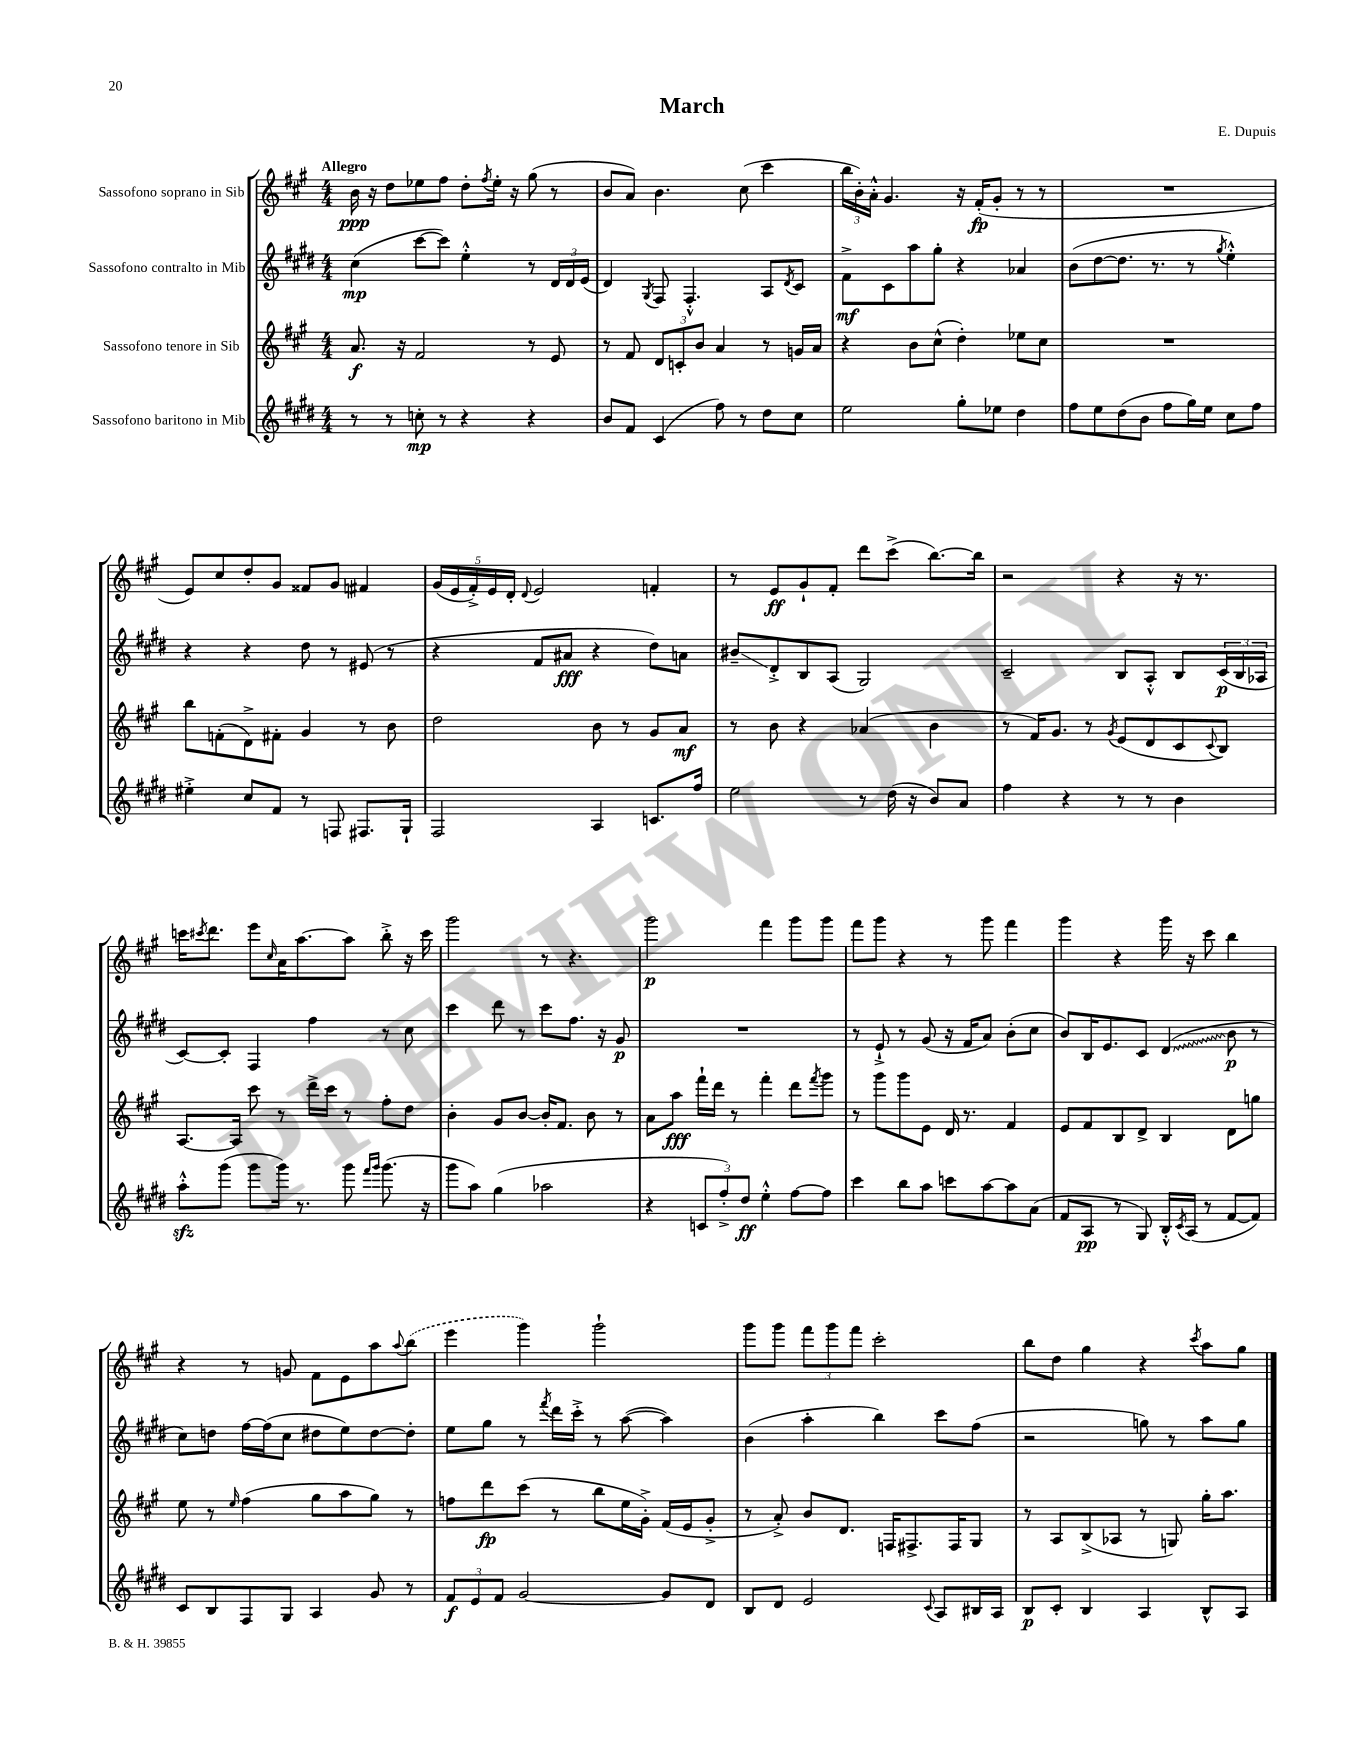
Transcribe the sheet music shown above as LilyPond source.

\header { title = "March" composer = "E. Dupuis" }
<<
\new StaffGroup <<
\new Staff = "s0" \with { instrumentName = "Sassofono soprano in Sib" } {
    \clef treble \key a \major \numericTimeSignature \time 4/4 \tempo "Allegro"
    b'16\ppp r16 d''8 ees''8 fis''8 d''8-. \acciaccatura { fis''8 } ees''16-. r16 gis''8( r8 |
    b'8 a'8) b'4. cis''8( cis'''4 |
    \tuplet 3/2 { b''16 b'16-.) a'16-.-^ } gis'4. r16 fis'16-.\fp( gis'8-. r8 r8 |
    R1 |
    e'8) cis''8 d''8-. gis'8 fisis'8 gis'8 fis'4 |
    \tuplet 5/4 { gis'16( e'16 fis'16-.->) e'16 d'16-. } \appoggiatura { d'8 } e'2 f'4-. |
    r8 e'8\ff gis'8-! fis'8-. d'''8 cis'''8->( b''8.~) b''16 |
    r2 r4 r16 r8. |
    c'''16 \acciaccatura { cis'''8 } d'''8. e'''8 \grace { cis''16 } a'16 a''8.~ a''8 b''8-.-> r16 cis'''16 |
    gis'''2 r8 r4. |
    gis'''2\p fis'''4 gis'''8 gis'''8 |
    fis'''8 gis'''8 r4 r8 gis'''8 fis'''4 |
    gis'''4 r4 gis'''16 r16 cis'''8 b''4 |
    r4 r8 g'8 fis'8 e'8 a''8 \appoggiatura { a''8 } \once \slurDashed b''8( |
    e'''4 gis'''4) gis'''2-! |
    gis'''8 gis'''8 \tuplet 3/2 { fis'''8 gis'''8 fis'''8 } cis'''2-. |
    b''8 d''8 gis''4 r4 \acciaccatura { cis'''8 } a''8 gis''8 \bar "|." |
}
\new Staff = "s1" \with { instrumentName = "Sassofono contralto in Mib" } {
    \clef treble \key e \major \numericTimeSignature \time 4/4
    cis''4\mp( cis'''8~ cis'''8) e''4-.-^ r8 \tuplet 3/2 { dis'16 dis'16 e'16( } |
    dis'4) \acciaccatura { gis8 } fis8 fis4.-.-^ a8 \acciaccatura { dis'8 } cis'8 |
    fis'8->\mf cis'8 a''8 gis''8-. r4 aes'4 |
    b'8( dis''8~ dis''8. r8. r8 \acciaccatura { gis''8 } e''4-.-^) |
    r4 r4 dis''8 r8 eis'8( r8 |
    r4 fis'8 ais'8\fff r4 dis''8) a'8 |
    bis'8--\glissando dis'8-.-> b8 a8( gis2) |
    cis'2-- b8 a8-.-^ b8 \tuplet 3/2 { cis'16\p( b16 aes16 } |
    cis'8~) cis'8-. fis4 fis''4 r8 cis''8 |
    cis'''4 dis'''8 r8 cis'''8 fis''8. r16 gis'8\p |
    R1 |
    r8 e'8-!-> r8 gis'8( r16 fis'16 a'8) b'8-.( cis''8 |
    b'8) b16 e'8. cis'8 \once \override Glissando.style = #'zigzag dis'4\glissando( b'8\p r8 |
    cis''8) d''8 fis''16~ fis''16( cis''8 dis''8 e''8) dis''8~ dis''8-. |
    e''8 gis''8 r8 \acciaccatura { fis'''8 } dis'''16 cis'''16-.-> r8 a''8~( a''4) |
    b'4( a''4-. b''4) cis'''8 fis''8( |
    r2 g''8) r8 a''8 g''8 \bar "|." |
}
\new Staff = "s2" \with { instrumentName = "Sassofono tenore in Sib" } {
    \clef treble \key a \major \numericTimeSignature \time 4/4
    a'8.\f r16 fis'2 r8 e'8 |
    r8 fis'8 \tuplet 3/2 { d'8 c'8-. b'8 } a'4 r8 g'16 a'16 |
    r4 b'8 cis''8-^( d''4-.) ees''8 cis''8 |
    R1 |
    b''8 f'8-.( d'8->) fis'8-. gis'4 r8 b'8 |
    d''2 b'8 r8 gis'8 a'8\mf |
    r8 b'8 r4 aes'4( b'4 |
    r8 fis'16) gis'8. r8 \acciaccatura { gis'8 } e'8( d'8 cis'8 \appoggiatura { cis'8 } b8) |
    a8.~ a16 cis'''8 r8 d'''16-> cis'''16 r8 fis''8-. d''8 |
    b'4-. gis'8 b'8~ b'16-. fis'8. b'8 r8 |
    a'8 a''8\fff fis'''16-! d'''16 r8 fis'''4-. d'''8 \acciaccatura { fis'''8 } gis'''8 |
    r8 gis'''8 gis'''8 e'8 d'16 r8. fis'4 |
    e'8 fis'8 b8 d'8-> b4 d'8 g''8 |
    e''8 r8 \grace { e''16 } fis''4( gis''8 a''8 gis''8) r8 |
    f''8 d'''8\fp cis'''8( r8 b''8 e''16 gis'16-.->) fis'16( e'16 gis'8-.-> |
    r8 a'8-.->) b'8 d'8. f16 fis8.-> fis16 gis8 |
    r8 a8 b8->( aes8 r8 g8) gis''16-. a''8. \bar "|." |
}
\new Staff = "s3" \with { instrumentName = "Sassofono baritono in Mib" } {
    \clef treble \key e \major \numericTimeSignature \time 4/4
    r8 r8 c''8-.\mp r8 r4 r4 |
    b'8 fis'8 cis'4( fis''8) r8 dis''8 cis''8 |
    e''2 gis''8-. ees''8 dis''4 |
    fis''8 e''8 dis''8( b'8 fis''8 gis''16) e''16 cis''8 fis''8 |
    eis''4-.-> cis''8 fis'8 r8 f8 fis8. gis16-! |
    fis2 a4 c'8. fis''16 |
    e''2 r8 dis''16( r16 b'8) a'8 |
    fis''4 r4 r8 r8 b'4 |
    a''8-.-^\sfz gis'''8( gis'''8 gis'''16) r8. gis'''8 \grace { fis'''16 gis'''16 } gis'''8.( r16 |
    gis'''8 a''8) gis''4( aes''2 |
    r4 \tuplet 3/2 { c'8 fis''8-.->) dis''8\ff } e''4-.-^ fis''8~ fis''8 |
    cis'''4 b''8 a''8 c'''8 a''8~ a''8 a'8( |
    fis'8 a8\pp r8 gis8) b16-.-^ \acciaccatura { cis'8 } a16( r8 fis'8~ fis'8) |
    cis'8 b8 fis8 gis8 a4 gis'8 r8 |
    \tuplet 3/2 { fis'8\f e'8 fis'8 } gis'2~ gis'8 dis'8 |
    b8 dis'8 e'2 \appoggiatura { cis'8 } a8 bis16 a16 |
    b8\p cis'8-. b4 a4 b8-^ a8 \bar "|." |
}
>>
>>
\layout { \context { \Score \remove "Bar_number_engraver" } }
